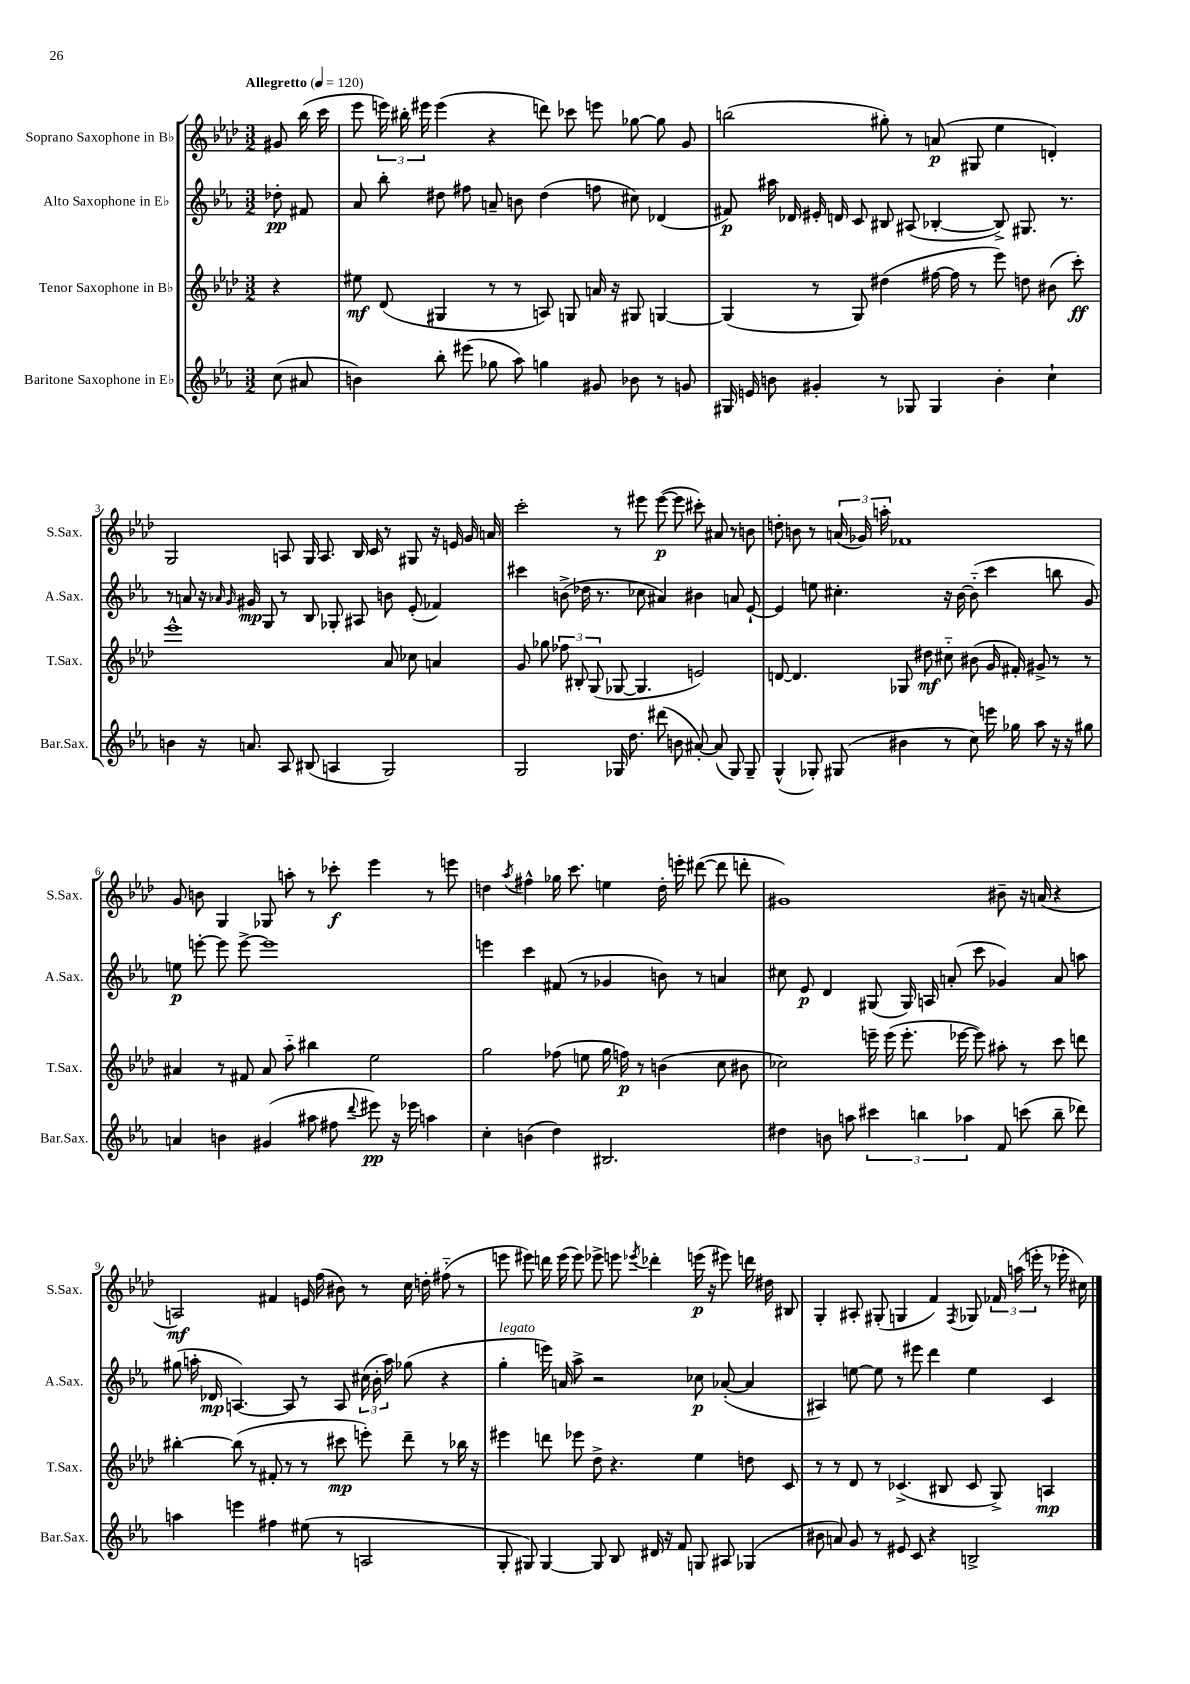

**kern	**kern	**kern	**kern
*staff4	*staff3	*staff2	*staff1
*clefG2	*clefG2	*clefG2	*clefG2
*k[b-e-a-]	*k[b-e-a-d-]	*k[b-e-a-]	*k[b-e-a-d-]
*M3/2	*M3/2	*M3/2	*M3/2
*MM120	*MM120	*MM120	*MM120
(8cc	4r	8dd-'	8g#
8a#	.	8f#	(16bb-
.	.	.	16ccc
=	=	=	=
4b)	8ee#	8a-	8eee-
.	(8d-	8bb-'	24eee)
.	.	.	24bb#'
.	.	.	24eee#
8bb-'	4G#	8dd#	(4eee#
(8eee#	.	8ff#	.
8gg-	8r	8a~	4r
8aa-)	8r	8b	.
4gg	8A)	(4dd#	8ddd)
.	8G	.	8ccc-
8g#	16a	8ff	8eee
.	16r	.	.
8b-	8G#	8cc#)	[8gg-
8r	[4G	(4d-	8gg-]
8g	.	.	8g
=	=	=	=
16G#	(4G]	8f#)	(2bb
16e	.	.	.
8b	.	16aa#	.
.	.	16d-	.
4g#'	8r	16e#'	.
.	.	16d	.
.	8G)	8c	.
8r	(4dd#	8B#	8gg#')
8G-	.	(8A#	8r
4G-	[16ff#	[4B-'	(8a
.	16ff#]	.	.
.	8r	.	8G#
4b'	8eee-)	8B-^])	4ee-
.	8dd	8.G#	.
4cc`	(8b#	.	4d')
.	.	8.r	.
.	8ccc')	.	.
=	=	=	=
4b	1eee-^^	8r	2G
.	.	8a	.
16r	.	16r	.
.	.	16qqa-	.
.	.	16qqg	.
8.a	.	16g#	.
.	.	8G	.
8A-	.	8r	8A
(8B#	.	8B-	16G
.	.	.	8.A
4A	.	8G-'	.
.	.	8A#	16B-
.	.	.	16c
2G)	8a-	8b	8r
.	8cc-	(8e-'	8G#
.	4a	4f-)	16r
.	.	.	16e
.	.	.	16g
.	.	.	16a
=	=	=	=
2G	8g	4ccc#	2ccc'
.	8gg-	.	.
.	12ff-	(8b^	.
.	12B#'	.	.
.	.	16dd-	.
.	(12G	.	.
.	.	8.r	.
16G-	[8G-	.	8r
8.dd	.	.	.
.	4.G-]	8cc-	8eee#
(8ddd#	.	4a#)	([8eee#
8b	.	.	8eee#]
[8a#')	2e)	4b#	8ccc#')
(8a#]	.	.	8a#
8G-)	.	8a	8r
8G-~	.	[8e-`	8b
=	=	=	=
(4G^^	[8d	4e-]	8dd'
.	4.d]	.	8b
8G-')	.	8ee	8r
(8G#	.	4.cc#'	(24a
.	.	.	24g-)
.	.	.	24aa'
4b#	8G-	.	1f-
.	8dd#	.	.
8r	8cc#'~	16r	.
.	.	[16b-	.
8cc)	(8b#	(8b-'~]	.
16eee	16g	4ccc	.
16gg-	16f#')	.	.
8aa-	8g#^	.	.
16r	8r	8bb	.
16r	.	.	.
8gg#	8r	8g)	.
=	=	=	=
4a	4a#	8ee	8g
.	.	[8eee'	8b
4b	8r	8eee]	4G
.	8f#	[8eee^	.
(4g#	8a#	1eee]	8G-
.	8aa-'~	.	8aa'
8aa#	4bb#	.	8r
8ff#	.	.	8ccc-'
8qqddd	.	.	.
8eee#)	2ee-	.	4eee-
16r	.	.	.
16eee-	.	.	.
4aa	.	.	8r
.	.	.	8eee
=	=	=	=
4cc'	2gg	4eee	4dd
.	.	.	8qaa-
(4b	.	4ccc	4ff#^^
4dd)	(8ff-	(8f#	16gg-
.	.	.	8.ccc
.	8ee	8r	.
2.B#	16gg	4g-	4ee
.	16ff)	.	.
.	8r	.	.
.	(4b	8b)	16dd'
.	.	.	16eee'
.	.	8r	([8ddd#
.	8cc	4a	8ddd#]
.	8b#	.	8ddd'
=	=	=	=
4dd#	2cc-)	8cc#	1g#)
.	.	8e-	.
8b	.	4d	.
8aa	.	.	.
6ccc#	16eee~	(8G#	.
.	(16eee	.	.
.	8.eee'	16G#)	.
6bb	.	.	.
.	.	16A	.
.	.	(8a'	.
.	[16eee-	.	.
6aa-	.	.	.
.	8eee-])	8ccc	.
8f	8aa#'	4g-)	8b#~
(8ccc	8r	.	16r
.	.	.	(16a
8bb~	8ccc	8a	4r
8ddd-)	8ddd	8aa	.
=	=	=	=
4aa	[4bb#'	(8gg#	2A)
.	.	16aa'	.
.	.	16d-	.
4eee	(8bb#]	[4.A)	.
.	8r	.	.
4ff#	8f#'	.	4f#
.	8r	8A]	.
(8ee#	8r	8r	16e
.	.	.	(16ff
8r	8ccc#	8A	8b#)
2A	8eee')	(24cc#	8r
.	.	24b-'	.
.	.	24aa)	.
.	8ddd-~	(8gg-	16cc
.	.	.	16dd'
.	8r	4r	(8ff#'~
.	16bb-	.	8r
.	16r	.	.
=	=	=	=
8G'	4eee#	4gg'	8eee
8G#)	.	.	8eee#)
[4G#	8ddd	16eee)	16ddd
.	.	16a	(16eee#
.	8eee-	8aa-^	8eee#)
8G#]	8dd-^	2r	8eee-^
8B-	4.r	.	8eee
.	.	.	8qeee-
16d#	.	.	4ddd-'
16r	.	.	.
8f	.	.	.
8G	4ee-	8cc-	(16eee
.	.	.	16r
8A#	.	([8a-'	8eee#)
(4G-	8dd	4a-]	16ddd
.	.	.	16dd#
.	8c	.	8B#
=	=	=	=
8b#	8r	4A#)	4G'
8a)	8r	.	.
8g	8d-	[8ee	8A#'
8r	8r	8ee]	(8G#'
8e#	(4.c-^	8r	4G
8c	.	8eee#	.
4r	.	4ddd	4f)
.	8B#	.	.
.	.	.	8qF
2B^	8c-	4ee	8G-
.	8G^)	.	24f-
.	.	.	(24aa
.	.	.	24eee'
.	4A	4c	8r
.	.	.	16eee-'
.	.	.	16cc#)
==	==	==	==
*-	*-	*-	*-
